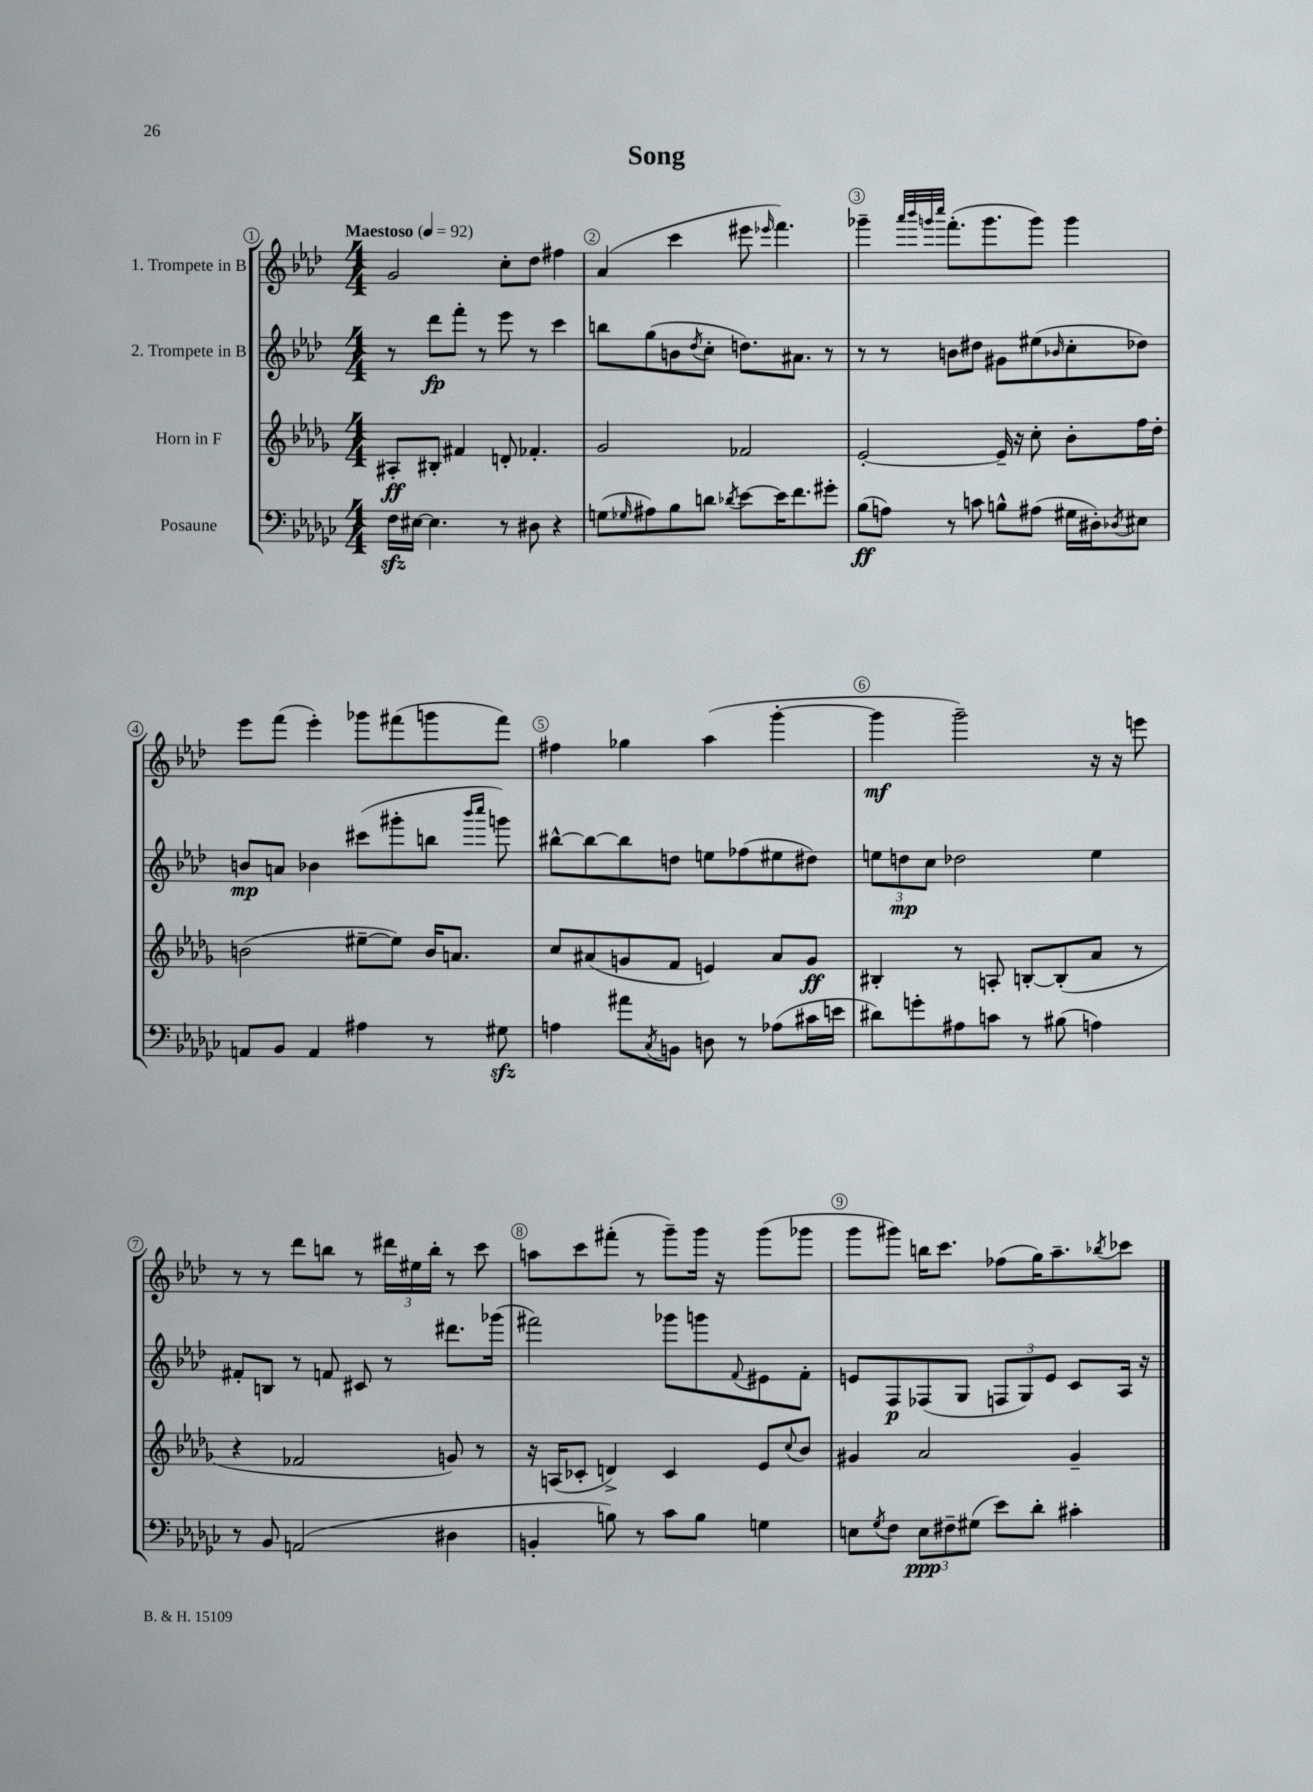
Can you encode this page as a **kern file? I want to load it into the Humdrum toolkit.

**kern	**dynam	**kern	**dynam	**kern	**dynam	**kern	**dynam
*part4	*part4	*part3	*part3	*part2	*part2	*part1	*part1
*staff4	*staff4	*staff3	*staff3	*staff2	*staff2	*staff1	*staff1
*I"Posaune	*	*I"Horn in F	*	*I"2. Trompete in B	*	*I"1. Trompete in B	*
*clefF4	*	*clefG2	*	*clefG2	*	*clefG2	*
*k[b-e-a-d-g-c-]	*	*k[b-e-a-d-g-]	*	*k[b-e-a-d-]	*	*k[b-e-a-d-]	*
*M4/4	*	*M4/4	*	*M4/4	*	*M4/4	*
*MM92	*	*MM92	*	*MM92	*	*MM92	*
=1	=1	=1	=1	=1	=1	=1	=1
!	!	!	!	!	!	!LO:TX:a:B:t=Maestoso	!
16Fzz\LL	.	8A#X'/L	ff	8r	.	2g/	.
[16E#X\JJ	.	.	.	.	.	.	.
4.E#\]	.	8B#X'/J	.	8ddd-\L	fp	.	.
.	.	4f#X/	.	8fff'\J	.	.	.
.	.	.	.	8r	.	.	.
8r	.	8dn'/	.	8eee-\	.	8cc'\L	.
8D#X\	.	4.f-X'/	.	8r	.	8dd-\J	.
4r	.	.	.	4ccc\	.	4ff#X\	.
=2	=2	=2	=2	=2	=2	=2	=2
(8Gn\L	.	2g-/	.	8bbn\L	.	(4a-/	.
16qqG-X/	.	.	.	.	.	.	.
8A#X\)	.	.	.	(8gg\	.	.	.
8B-\	.	.	.	8bn\	.	4ccc\	.
.	.	.	.	8qdd-/	.	.	.
8dn\J	.	.	.	8cc'\J	.	.	.
8qd-X/	.	.	.	.	.	.	.
[8e-\L	.	2f-X/	.	8.ddn\L)	.	8eee#X\	.
.	.	.	.	.	.	16qqeee-X/	.
16e-\K]	.	.	.	.	.	4.fff\)	.
8.f\	.	.	.	8.a#X\J	.	.	.
8g#X'\J	.	.	.	8r	.	.	.
=3	=3	=3	=3	=3	=3	=3	=3
(8B-\L	ff	[2e-'/	.	8r	.	4ggg-X~\	.
8An\J)	.	.	.	8r	.	.	.
.	.	.	.	.	.	32qqaaa-/LLL	.
.	.	.	.	.	.	32qqbbb-/	.
.	.	.	.	.	.	32qqgggn/	.
.	.	.	.	.	.	32qqcccc/JJJ	.
8r	.	.	.	8bn\L	.	(8.fff'\L	.
8cn\	.	.	.	8dd#X\J	.	.	.
.	.	.	.	.	.	8.ggg\	.
8Bn^^\L	.	16e-~/]	.	8g#X\L	.	.	.
.	.	16r	.	.	.	.	.
(8A#X\J	.	8cc'\	.	(8ee#X\	.	8ggg\J)	.
.	.	.	.	16qqb-X/	.	.	.
16G#X\LL	.	8b-'\L	.	8cc'\	.	4ggg\	.
16D#X'\J)	.	.	.	.	.	.	.
8qD-X/	.	.	.	.	.	.	.
8E#X\J	.	16ff\L	.	8dd-X\J)	.	.	.
.	.	16dd-'\JJ	.	.	.	.	.
!!LO:LB:g=z
=4	=4	=4	=4	=4	=4	=4	=4
8AAn/L	.	(2bn\	.	8bn/L	mp	8eee-\L	.
8BB-/J	.	.	.	8an/J	.	(8fff\J	.
4AA/	.	.	.	4b-X\	.	4eee-'\)	.
4A#X\	.	[8ee#X~\L	.	(8ccc#X\L	.	8ggg-X\L	.
.	.	8ee#\J])	.	8ggg#X'\	.	(8fff#X\	.
8r	.	16b/KL	.	8bbn\J	.	8gggn\	.
.	.	8.an/J	.	.	.	.	.
.	.	.	.	16qqbbb-/LL	.	.	.
.	.	.	.	16qqcccc/JJ	.	.	.
8G#Xzz\	.	.	.	8gggn\)	.	8fff#\J)	.
=5	=5	=5	=5	=5	=5	=5	=5
4An\	.	8cc/L	.	[8bb#X^^\L	.	4ff#X\	.
.	.	(8a#X/	.	8bb#\_	.	.	.
8a#X\L	.	8gn/	.	8bb#\]	.	4gg-X\	.
8qC-/	.	.	.	.	.	.	.
8BBn\J	.	8f/J	.	8ddn\J	.	.	.
8Dn\	.	4en/)	.	8een\L	.	(4aa-\	.
8r	.	.	.	(8ff-X\	.	.	.
(8A-X\L	.	8a#/L	.	8ee#X\	.	[4ggg'\	.
16c#X\L	.	8g/J	ff	8dd#X\J)	.	.	.
16en\JJ	.	.	.	.	.	.	.
=6	=6	=6	=6	=6	=6	=6	=6
8d#X\L)	.	4B#X'/	.	12een\L	.	4ggg\]	mf
.	.	.	.	12ddn\	mp	.	.
8gn'\	.	.	.	.	.	.	.
.	.	.	.	12cc\J	.	.	.
8A#X\	.	8r	.	2dd-X\	.	2ggg~\)	.
8cn\J	.	8An'/	.	.	.	.	.
8r	.	[8Bn'/L	.	.	.	.	.
(8B#X\	.	(8B'/]	.	.	.	.	.
4An\)	.	8a-/J	.	4ee\	.	16r	.
.	.	.	.	.	.	16r	.
.	.	8r	.	.	.	8eeen\	.
!!LO:LB:g=z
=7	=7	=7	=7	=7	=7	=7	=7
8r	.	4r	.	8f#X'/L	.	8r	.
8BB-/	.	.	.	8Bn/J	.	8r	.
(2AAn/	.	2f-X/	.	8r	.	8ddd-\L	.
.	.	.	.	8fn/	.	8bbn\J	.
.	.	.	.	8c#X/	.	8r	.
.	.	.	.	8r	.	24ddd#X\LL	.
.	.	.	.	.	.	24ee#X\	.
.	.	.	.	.	.	24bb'\JJ	.
4D#X\	.	8gn/)	.	8.ddd#X\L	.	8r	.
.	.	8r	.	.	.	8ccc\	.
.	.	.	.	(16ggg-X\Jk	.	.	.
=8	=8	=8	=8	=8	=8	=8	=8
4BBn'/	.	16r	.	2fff#X\)	.	8aan\L	.
.	.	(16An/KL	.	.	.	.	.
.	.	8c-X'/J	.	.	.	8ccc\	.
8Bn\)	.	4dn^/)	.	.	.	(8fff#X'\J	.
8r	.	.	.	.	.	8r	.
8c-\L	.	4c-/	.	8ggg-X\L	.	8ggg~\L)	.
8B\J	.	.	.	8gggn\	.	16ggg\Jk	.
.	.	.	.	.	.	16r	.
.	.	.	.	8qqf/	.	.	.
4Gn\	.	8e-/L	.	8e#X\	.	(8ggg\L	.
.	.	8qqcc/	.	.	.	.	.
.	.	8b-/J	.	8f'\J	.	8ggg-X\J	.
=9	=9	=9	=9	=9	=9	=9	=9
8En\L	.	4g#X/	.	8en/L	.	8ggg\L	.
8qG-/	.	.	.	.	.	.	.
8F\J	.	.	.	8F/	p	8ggg#X\J)	.
12E\L	ppp	2a-/	.	(8F-X/	.	16bbn\KL	.
.	.	.	.	.	.	8.ccc\J	.
12F#X~\	.	.	.	.	.	.	.
.	.	.	.	8G/J	.	.	.
(12G#X\J	.	.	.	.	.	.	.
8e-\L)	.	.	.	12Fn/L	.	(8ff-X\L	.
.	.	.	.	12G/)	.	.	.
8d-'\J	.	.	.	.	.	16gg\K)	.
.	.	.	.	12e/J	.	.	.
.	.	.	.	.	.	8.aa-~\	.
4c#X'\	.	4g#~/	.	8c/L	.	.	.
.	.	.	.	.	.	8qbb-X/	.
.	.	.	.	16A-/Jk	.	8ccc-X\J	.
.	.	.	.	16r	.	.	.
==	==	==	==	==	==	==	==
*-	*-	*-	*-	*-	*-	*-	*-
